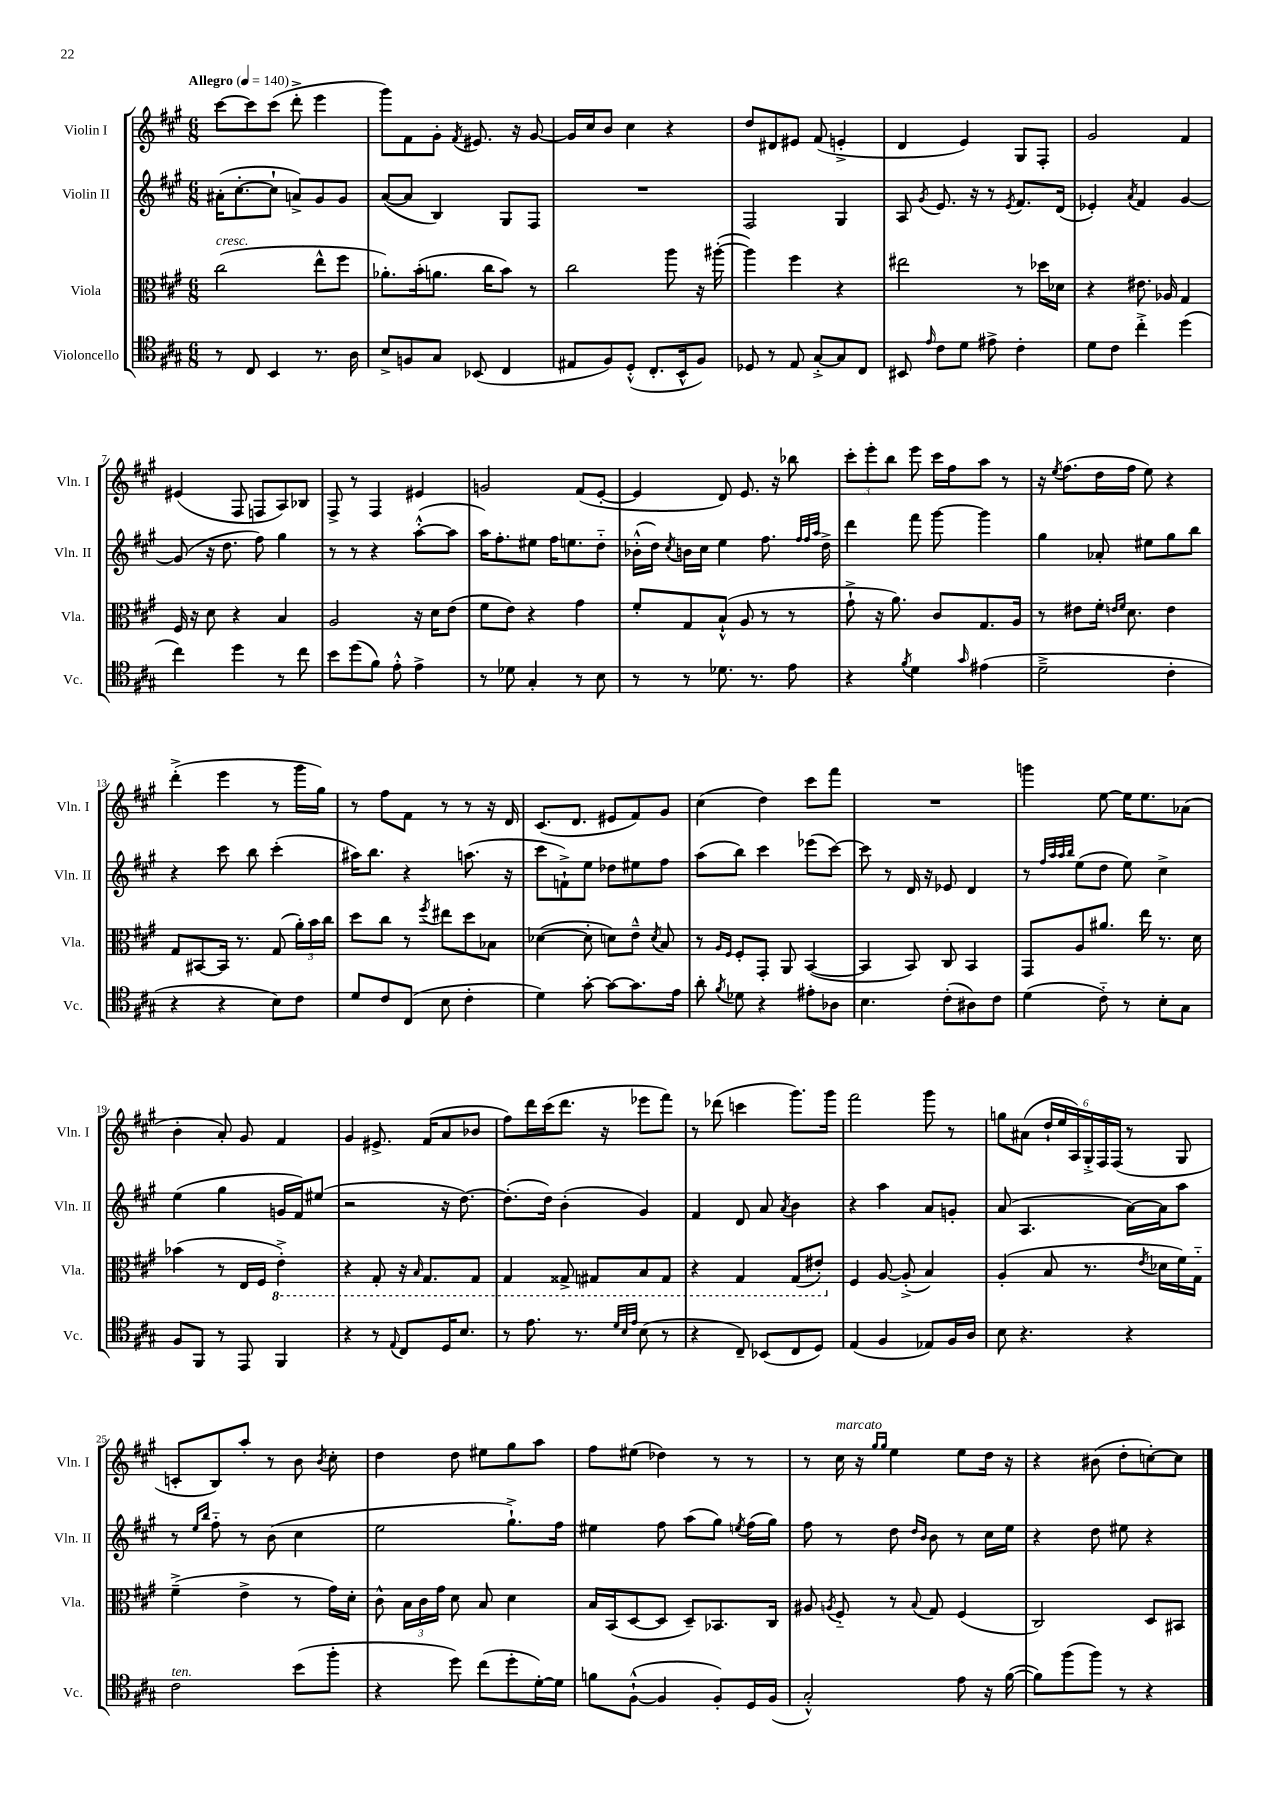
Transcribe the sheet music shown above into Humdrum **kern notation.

**kern	**kern	**kern	**kern
*part4	*part3	*part2	*part1
*staff4	*staff3	*staff2	*staff1
*I"Violoncello	*I"Viola	*I"Violin II	*I"Violin I
*I'Vc.	*I'Vla.	*I'Vln. II	*I'Vln. I
*clefC4	*clefC3	*clefG2	*clefG2
*k[f#c#g#]	*k[f#c#g#]	*k[f#c#g#]	*k[f#c#g#]
*M6/8	*M6/8	*M6/8	*M6/8
*MM140	*MM140	*MM140	*MM140
=1	=1	=1	=1
!	!	!	!LO:TX:a:B:t=Allegro
!	!LO:TX:a:i:t=cresc.	!	!
8r	(2cc#\	(16a#X'\KL	[8ccc#\L
.	.	[8.cc#'\	.
8C#/	.	.	8ccc#\]
4BB/	.	8cc#`\J]	(8ccc#\J
.	.	8an^/L)	8ddd'^\
8.r	8ee^^\L	8g#/	4eee\
.	8ff#\J	8g#/J	.
16A\	.	.	.
=2	=2	=2	=2
8B^/L	8.a-X'\L)	([8a/L	8ggg#\L)
8Fn/	.	8a/J]	8f#\
.	(16b'\k	.	.
8G#/J	8.an\J	4B/)	8g#'\J
.	.	.	8qf#/
(8BB-X/	.	.	8.e#X/
.	16cc#\KL	.	.
4C#/	8b\J)	8G#/L	.
.	.	.	16r
.	8r	8F#/J	[8g#/
=3	=3	=3	=3
8E#X/L	2cc#\	2.r	16g#/LL]
.	.	.	16cc#/J
8F#/)	.	.	8b/J
(8D'^^/J	.	.	4cc#\
8.C#'/L	.	.	.
.	8aa\	.	4r
16BB^^/k	.	.	.
8F#/J)	16r	.	.
.	([16aa#X'\	.	.
=4	=4	=4	=4
8D-X/	4aa#\])	2F#/	8dd/L
8r	.	.	8d#X/
8E/	4ff#\	.	8e#X/J
[8G#'^/L	.	.	(8f#/
8G#/]	4r	4G#/	4en'^/
8C#/J	.	.	.
=5	=5	=5	=5
8BB#X/	2ee#X\	8A/	4d/
16qqe/	.	8qg#/	.
8c#\L	.	8.e/	.
8d\J	.	.	4e/)
.	.	16r	.
8e#X^\	.	8r	.
.	.	8qe/	.
4c#'\	8r	8.f#/L	8G#/L
.	16dd-X\LL	.	8F#'/J
.	16d-X\JJ	(16d/Jk	.
=6	=6	=6	=6
8d\L	4r	4e-X'/)	2g#/
8c#\J	.	.	.
.	.	8qa/	.
4cc#'^\	8.e#X\	4f#/	.
.	16A-X/	.	.
(4dd\	4G#/	[4g#/	4f#/
!!LO:LB:g=z
=7	=7	=7	=7
4cc#\)	16F#/	(8g#/]	(4e#X/
.	16r	.	.
.	8d\	16r	.
.	.	8.dd\	.
4dd\	4r	.	8F#/
.	.	8ff#\)	8Fn/L
8r	4B/	4gg#\	8A/)
8cc#\	.	.	8B-X/J
=8	=8	=8	=8
8b\L	2A/	8r	8F#^/
(8dd\	.	8r	8r
8f#\J)	.	4r	4F#/
8e'^^\	.	.	.
4e^\	16r	([8aa'^^\L	4e#X/
.	16d\KL	.	.
.	(8e\J	8aa\J]	.
=9	=9	=9	=9
8r	8f#\L	16aa\KL)	2gn/
.	.	8.ff#'\	.
8d-X\	8e\J)	.	.
4G#'/	4r	8ee#X\J	.
.	.	16ff#\KL	.
.	.	8.een\	.
8r	4g#\	.	(8f#/L
8B\	.	8dd\J	[8e'/J
=10	=10	=10	=10
8r	8f#'/L	(16b-X'^^\LL	4e/]
.	.	16dd\JJ)	.
.	.	8qcc#/	.
8r	8G#/	16bn\LL	.
.	.	16cc#\JJ	.
8.d-X\	(8B`^^/J	4ee\	8d/)
.	8A/	.	8.e/
8.r	.	.	.
.	8r	8.ff#\	.
.	.	.	16r
8e\	8r	.	8bb-X\
.	.	32qqff#/LLL	.
.	.	32qqff#/	.
.	.	32qqaa/JJJ	.
.	.	16dd^\	.
=11	=11	=11	=11
4r	8g#`^\	4ddd\	12ccc#'\L
.	.	.	12eee'\
.	16r	.	.
.	.	.	12bb\J
.	8.a\)	.	.
8qf#/	.	.	.
4d\	.	8fff#\	8eee\
.	8c#/L	[8ggg#\	16ccc#\LL
.	.	.	16ff#\J
16qqg#/	.	.	.
(4e#X\	8.G#/	4ggg#\]	8aa\J
.	.	.	8r
.	16A/Jk	.	.
=12	=12	=12	=12
2d~^\	8r	4gg#\	16r
.	.	.	8qee/
.	.	.	(8.ff#\L
.	8e#X\L	.	.
.	16f#'\Jk	8a-X'/	16dd\L
.	16qqen/LL	.	.
.	16qqf#/JJ	.	.
.	8.d\	.	16ff#\JJ
.	.	8ee#X\L	8ee\)
4c#'\	4e\	8gg#\	4r
.	.	8bb\J	.
!!LO:LB:g=z
=13	=13	=13	=13
4r	8G#/L	4r	(4ddd'^\
.	[8BB#X/	.	.
4r	16BB#/Jk]	8ccc#\	4eee\
.	8.r	.	.
.	.	8bb\	.
8B\L)	(8G#/	(4ccc#'\	8r
8c#\J	24a'\LL)	.	16ggg#\LL
.	24b\	.	.
.	.	.	16gg#\JJ)
.	24cc#\JJ	.	.
=14	=14	=14	=14
8d/L	8dd\L	16aa#X\KL)	8r
.	.	8.bb\J	.
8c#/	8cc#\J	.	8ff#\L
(8C#/J	8r	4r	8f#\J
.	8qff#/	.	.
8B\	8ee#X\L	.	8r
4c#'\	8dd\	(8.aan\	8r
.	8B-X\J	.	16r
.	.	16r	16d/
=15	=15	=15	=15
4d\)	([4d-X\	8ccc#\L	(8.c#/L
.	.	8fn`^\)	.
.	.	.	8.d/J
[8g#'\	8d-'\]	8ee\J	.
8g#\L_	8dn\L)	8dd-X\L	8e#X/L
8.g#\]	8e~^^\J	8ee#X\	8f#/)
.	8qd/	.	.
.	8B/	8ff#\J	8g#/J
16e\Jk	.	.	.
=16	=16	=16	=16
8a'\	8r	(8aa\L	(4cc#\
.	16qqA/LL	.	.
8qf#/	16qqF#/JJ	.	.
8d-X\	8F#'/L	8bb\J)	.
4r	8GG#'/J	4ccc#\	4dd\)
.	8AA/	.	.
8e#X'\L	([4BB/	(8eee-X\L	8ccc#\L
8A-X\J	.	[8ccc#\J)	8fff#\J
=17	=17	=17	=17
4.B\	4BB/]	8ccc#\]	2.r
.	.	8r	.
.	8BB/)	16d/	.
.	.	16r	.
(8c#'\L	8C#/	8e-X/	.
8A#X\)	4BB/	4d/	.
8c#\J	.	.	.
=18	=18	=18	=18
(4d\	8GG#/L	8r	4gggn\
.	.	32qqff#/LLL	.
.	.	32qqaa/	.
.	.	32qqaa/	.
.	.	32qqbb/JJJ	.
.	8A/	(8ee\L	.
8c#\)	8.a#X/J	8dd\J	[8ee\
8r	.	8ee\)	16ee\KL]
.	16ee\	.	8.ee\
8B'\L	8.r	4cc#^\	.
8G#\J	.	.	(8a-X\J
.	16d\	.	.
!!LO:LB:g=z
=19	=19	=19	=19
8F#/L	(4b-X\	(4ee\	4b'\
8FF#/J	.	.	.
8r	8r	4gg#\	8a'/)
8EE/	16E/LL	.	8g#/
.	16F#/JJ	.	.
*	*8ba	*	*
4FF#/	4E'^\)	16gn/LL	4f#/
.	.	16f#/J)	.
.	.	(8ee#X/J	.
=20	=20	=20	=20
4r	4r	2r	4g#/
8r	8GG#'/	.	8.e#X^/
8qqE/	.	.	.
8C#/L	16r	.	.
.	16qqBB/	.	.
.	8.GG#/L	.	(16f#/KL
16D/K	.	16r	8a/
8.B/J	.	[8.dd\)	.
.	8GG#/J	.	8b-X/J
=21	=21	=21	=21
8r	4GG#/	(8.dd'\L]	8ff#\L)
8.e\	.	.	16ddd\L
.	.	16dd\Jk)	(16ccc#\J
.	8GG##X^/	(4b'\	8.ddd\J
8.r	.	.	.
.	8GG#X/L	.	.
.	.	.	16r
32qqd/LLL	.	.	.
32qqB/	.	.	.
32qqe/JJJ	.	.	.
(8B\	8BB/	4g#/)	8eee-X\L
8r	8GG#/J	.	8fff#\J)
=22	=22	=22	=22
4r	4r	4f#/	8r
.	.	.	(8ddd-X\
8C#~/)	4GG#/	8d/	4cccn\
(8BB-X/L	.	8a/	.
.	.	8qa/	.
8C#/	(8GG#/L	4b\	8.ggg#\L)
8D/J)	8E#X'/J)	.	.
.	.	.	16ggg#\Jk
=23	=23	=23	=23
*	*X8ba	*	*
(4E/	4F#/	4r	2fff#\
4F#/	[8A/	4aa\	.
.	(8A'^/]	.	.
8E-X/L)	4B/)	8a/L	8ggg#\
16F#/L	.	8gn'/J	8r
16A/JJ	.	.	.
=24	=24	=24	=24
8B\	(4A'/	(8a/	8ggn\L
4.r	.	4.A/	(8a#X\J
.	8B/	.	24dd`/LL
.	.	.	24ee/
.	.	.	24A/)
.	8.r	.	24G#'^/
.	.	.	24F#/
.	.	.	(24F#/JJ
4r	.	[16a\LL)	8r
.	8qe/	.	.
.	16d-X\LL	16a\J]	.
.	16f#\)	8aa\J	8G#/
.	16G#\JJ	.	.
!!LO:LB:g=z
=25	=25	=25	=25
!LO:TX:a:i:t=ten.	!	!	!
2c#\	(4f#~^\	8r	8cn'/L
.	.	16qqee/LL	.
.	.	16qqbb/JJ	.
.	.	8ff#\	8B/)
.	4e^\	8r	8aa'/J
.	.	(8b\	8r
(8b\L	8r	4cc#\	8b\
.	.	.	8qb/
8ff#'\J	16g#\LL)	.	8cc#'\
.	16d'\JJ	.	.
=26	=26	=26	=26
4r	8c#^^\	2ee\	4dd\
.	24B\LL	.	.
.	24c#\	.	.
.	24g#\JJ	.	.
8dd\)	8d\	.	8dd\
(8cc#\L	8B/	.	8ee#X\L
8dd'\	4d\	8.gg#`^\L)	8gg#\
[16d'\L)	.	.	8aa\J
16d\JJ]	.	16ff#\Jk	.
=27	=27	=27	=27
8fn\L	16B/LL	4ee#X\	8ff#\L
.	(16BB/J	.	.
([8F#`^^\J	[8D/	.	(8ee#X\J
4F#/]	8D/J]	8ff#\	4dd-X\)
.	8D~/L)	(8aa\L	.
8F#'/L)	8.BB-X/	8gg#\J)	8r
.	.	8qeen/	.
16D/L	.	(16ff#\LL	8r
(16F#/JJ	16C#/Jk	16gg#\JJ)	.
=28	=28	=28	=28
2G#'^^/)	8A#X/	8ff#\	8r
.	8qAn/	.	.
!	!	!	!LO:TX:a:i:t=marcato
.	8F#/	8r	16cc#\
.	.	.	16r
.	.	.	16qqgg#/LL
.	.	.	16qqgg#/JJ
.	8r	8dd\	4ee\
.	.	16qqdd/LL	.
.	8qqB/	16qqb/JJ	.
.	8G#/	8b\	.
8e\	(4F#/	8r	8ee\L
16r	.	16cc#\LL	16dd\Jk
([16f#\	.	16ee\JJ	16r
=29	=29	=29	=29
8f#\L])	2C#/)	4r	4r
(8ff#\	.	.	.
8ff#\J)	.	8dd\	(8b#X\
8r	.	8ee#X\	8dd'\L
4r	8D/L	4r	[8ccn'\)
.	8BB#X/J	.	8cc\J]
==	==	==	==
*-	*-	*-	*-
